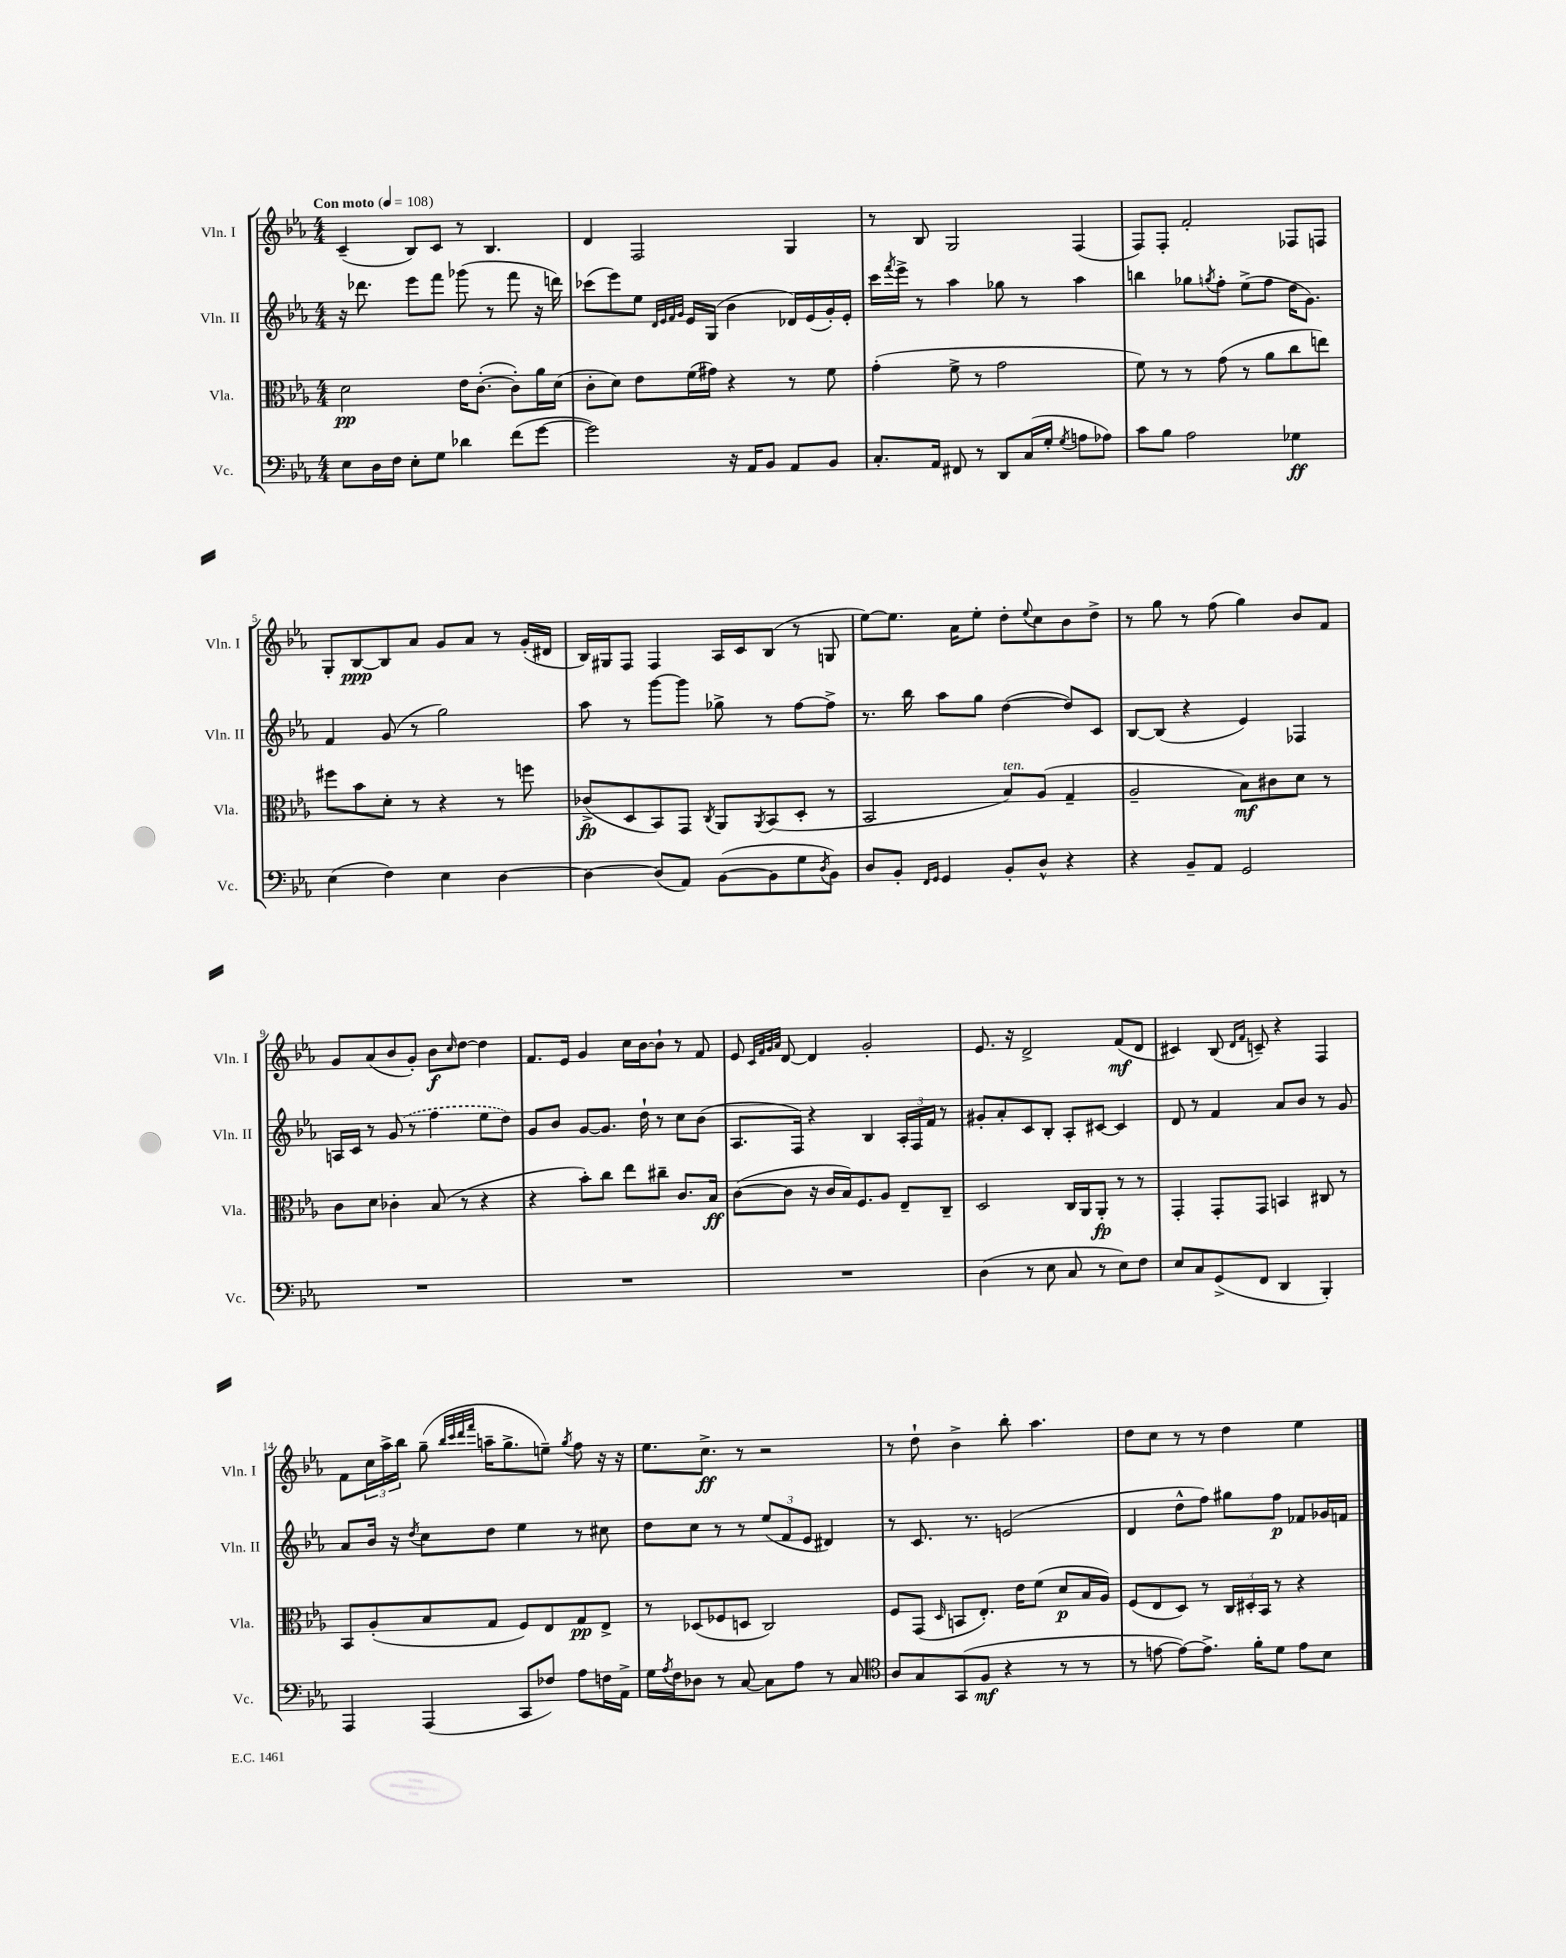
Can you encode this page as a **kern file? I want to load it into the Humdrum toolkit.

**kern	**kern	**kern	**kern
*staff4	*staff3	*staff2	*staff1
*clefF4	*clefC3	*clefG2	*clefG2
*k[b-e-a-]	*k[b-e-a-]	*k[b-e-a-]	*k[b-e-a-]
*M4/4	*M4/4	*M4/4	*M4/4
*MM108	*MM108	*MM108	*MM108
8E-\L	2d\	16r	(4c~/
.	.	8.ddd-\	.
16D\L	.	.	.
16F\JJ	.	.	.
8E-'\L	.	8eee-\L	8B-/L)
8G\J	.	8fff\J	8c/J
4d-\	16e-\LK	(8ggg-\	8r
.	([8.c'\J	.	.
.	.	8r	4.B-/
(8f\L	8c'\]L)	8fff\	.
[8g\J	16a-\L	16r	.
.	(16d\JJ	16ddd\)	.
=	=	=	=
2g\])	8c'\L	(8ccc-\L	4d/
.	8d\J)	8eee-\)	.
.	8e-\L	8ee-\J	2F/
.	.	32qqd/LLL	.
.	.	32qqe-/	.
.	.	32qqf/	.
.	.	32qqg/JJJ	.
.	(16f\L	16e-/LL	.
.	16g#\JJ)	(16G/JJ	.
16r	4r	4b-\	.
16AA-/LK	.	.	.
8BB-/J	.	.	.
8AA-/L	8r	16d-/LL)	4G/
.	.	(16e-/	.
8BB-/J	8f\	16g'/)	.
.	.	16e-'/JJ	.
=	=	=	=
8.C'/L	(4g'\	16ccc\LL	8r
.	.	8qfff/	.
.	.	16eee-^\JJ	.
.	.	8r	8B-/
16AA-/Jk	.	.	.
8FF#/	8f^\	4aa-\	2G/
8r	8r	.	.
8DD/L	2g\	8gg-\	.
(16C/L	.	8r	.
16G'/JJ	.	.	.
8qG/	.	.	.
8A\L	.	4aa-\	(4F/
8A-\J)	.	.	.
=	=	=	=
8c\L	8f\)	4bb\	8F/L)
8B-\J	8r	.	8F'/J
2A-\	8r	8gg-\L	2f'/
.	.	8qgg/	.
.	(8g\	8ff'\J	.
.	8r	(8ee-^\L	.
.	8a-\L	8ff\J	.
4G-\	8cc\	16dd\LK	8F-/L
.	.	8.g\J)	.
.	8ee\J)	.	8F/J
=	=	=	=
(4E-\	8ff#\L	4f/	8G'/L
.	8b-\	.	[8B-/
4F\)	8d'\J	(8g/	8B-/]
.	8r	8r	8a-/J
4E-\	4r	2gg\)	8g/L
.	.	.	8a-/J
[4D\	8r	.	8r
.	8ff\	.	(16g'/LL
.	.	.	16d#/JJ
=	=	=	=
4D\_	(8c-^/L	8aa-\	16B-/LL)
.	.	.	16G#/J
.	8D/	8r	8F/J
(8D/]L	8BB-/)	[8ggg\L	4F/
8AA-/J)	8GG/J	8ggg\]J	.
.	8qC/	.	.
([8BB-\L	8AA-/L	8gg-^\	16A-/LL
.	.	.	16c/J
.	8qAA-/	.	.
8BB-\]	(8BB-/	8r	(8B-/J
8G\	8D'/J	[8ff\L	8r
8qD/	.	.	.
8BB-\J)	8r	8ff^\]J	8G/
=	=	=	=
8D/L	2BB-/	8.r	[8ee-\L)
8BB-'/J	.	.	8.ee-\]J
.	.	16bb-\	.
16qqFF/LL	.	.	.
16qqGG/JJ	.	.	.
4GG/	.	8aa-\L	.
.	.	.	16a-\LK
.	.	8gg\J	8ee-'\J
8BB-'/L	8B-/L)	([4dd\	8dd'\L
.	.	.	8qqee-/
8D^^/J	(8A-/J	.	8cc\
4r	4G~/	8dd/]L)	8b-\
.	.	8c/J	8dd^\J
=	=	=	=
4r	2A-~/	[8B-/L	8r
.	.	(8B-/]J	8gg\
8BB-~/L	.	4r	8r
8AA-/J	.	.	(8ff\
2GG/	8B-\L)	4e-/)	4gg\)
.	8c#\	.	.
.	8d\J	4F-/	8b-/L
.	8r	.	8f/J
=	=	=	=
1r	8c\L	16A/LL	8g/L
.	.	16c/JJ	.
.	8d\J	8r	(8a-/
.	4c-'\	(8g/	8b-/
.	.	8r	8g'/J)
.	(8B-/	4ff\	8b-\L
.	.	.	16qqcc/
.	8r	.	[8dd\J
.	4r	8ee-\L	4dd\]
.	.	8dd\J)	.
=	=	=	=
1r	4r	8g/L	8.f/L
.	.	8b-/J	.
.	.	.	16e-/Jk
.	8b-'\L)	[8g/L	4g/
.	8cc\J	8.g/]J	.
.	8ee-\L	.	16cc\LL
.	.	16dd`\	[16b-\J
.	8cc#~\J	8r	8b-`\]J
.	8.c/L	8cc\L	8r
.	.	(8b-\J	8f/
.	16B-/Jk	.	.
=	=	=	=
1r	([8c\L	8.A-/L	8e-/
.	.	.	32qqc/LLL
.	.	.	32qqf/
.	.	.	32qqg/
.	.	.	32qqa-/JJJ
.	8c\]J	.	[8d/
.	.	16F/Jk)	.
.	16r	4r	4d/]
.	16c/LL	.	.
.	16B-/J)	.	.
.	8.F/	.	.
.	.	4B-/	2g'/
.	8A-/J	.	.
.	8E-~/L	24A-'/LL	.
.	.	24F/	.
.	.	24f/JJ	.
.	8C~/J	8r	.
=	=	=	=
(4D\	2D/	8g#'/L	8.e-/
.	.	8a-'/	.
.	.	.	16r
8r	.	8c/	2d^/
8E-\	.	8B-'/J	.
8C/	16C/LL	8A-'/L	.
.	16AA-/J	.	.
8r	8AA-'/J	[8c#/J	.
8E-\L)	8r	4c#/]	(8f/L
8F\J	8r	.	8d/J
=	=	=	=
8E-/L	4GG'/	8d/	4c#/)
8C/	.	8r	.
(8GG^/	8GG'/L	4f/	(8B-/
.	.	.	16qqd/LL
.	.	.	16qqf/JJ
8FF/J	8GG/J	.	8c~/)
4DD/	4BB/	8a-/L	4r
.	.	8b-/J	.
4BBB-'/)	8C#/	8r	4F/
.	8r	8g/	.
=	=	=	=
4AAA-/	8BB-/L	8a-/L	8f\L
.	(8A-'/	16b-/Jk	24cc\L
.	.	.	24aa-^\
.	.	16r	.
.	.	.	24bb-\JJ
.	.	8qdd/	.
(4AAA-/	8B-/	8cc\L	(8gg~\
.	.	.	32qqbb-/LLL
.	.	.	32qqccc/
.	.	.	32qqddd/
.	.	.	32qqfff/JJJ
.	8G/J	8dd\J	16aa~\LK
.	.	.	8.gg^\
8CC/L	8F/L)	4ee-\	.
8F-/J)	8E-/	.	8ee~\J)
.	.	.	8qgg/
8A-\L	8G/	8r	8ff\
16F\L	8E-^/J	8cc#\	16r
16AA-^\JJ	.	.	16r
=	=	=	=
16G\LL	8r	8dd\L	8.ee-\L
8qA-/	.	.	.
16F\J	.	.	.
8D-\J	(8D-/L	8cc\J	.
.	.	.	8.cc^\J
8r	8F-/	8r	.
[8C/	8D/J	8r	8r
8C\]L	2C/)	(12ee-/L	2r
.	.	12f/	.
8A-\J	.	.	.
.	.	12e-/J	.
8r	.	4d#/)	.
8C/	.	.	.
=	=	=	=
*clefC4	*	*	*
8A-/L	8F/L	8r	8r
8G/	(8GG/J	8.c/	8dd`\
.	16qqD/	.	.
(8GG/	8BB/L	.	4b-^\
.	.	8.r	.
8F/J	8.E-'/J)	.	.
4r	.	(2e/	8bb-'\
.	16e-\LK	.	.
.	(8f\J	.	4.aa-\
8r	8d/L	.	.
8r	16B-/L	.	.
.	16A-/JJ)	.	.
=	=	=	=
8r	(8F/L	4d/	8dd\L
[8e\	8E-/	.	8cc\J
8e\_L)	8D/J)	8dd^^\L	8r
8.e^\]J	8r	8ff\J)	8r
.	24C/LL	8gg#\L	4dd\
.	24D#'/	.	.
16f'\LK	.	.	.
.	24BB-/JJ	.	.
8d\J	8r	8ff\J	.
8e\L	4r	8f-/L	4ee-\
8B-\J	.	16g-/L	.
.	.	16f/JJ	.
==	==	==	==
*-	*-	*-	*-
